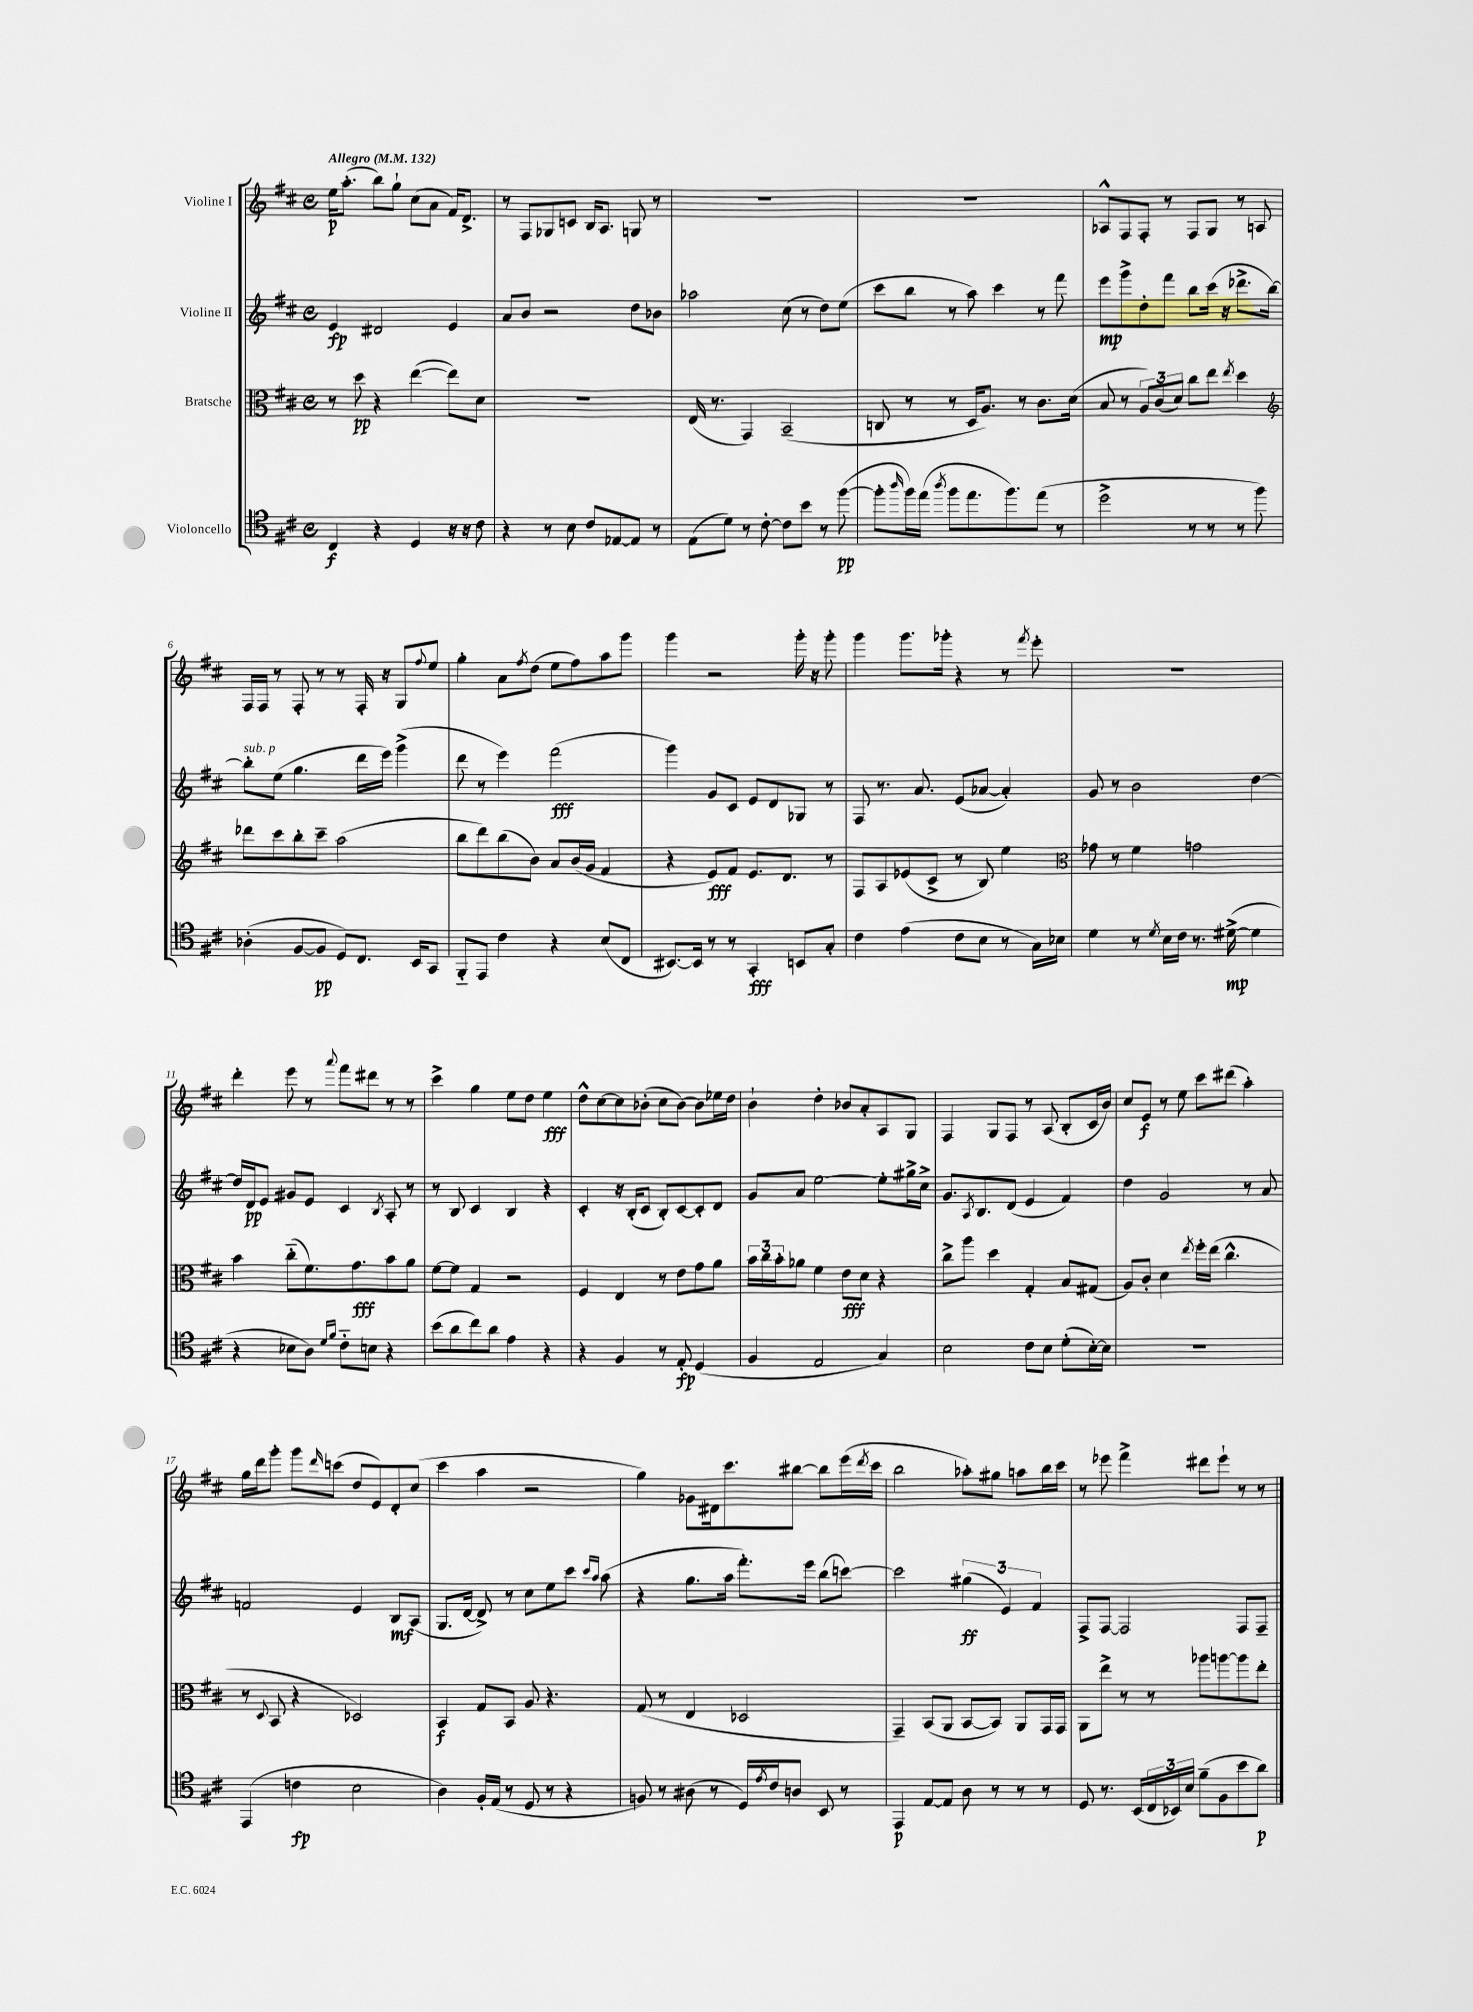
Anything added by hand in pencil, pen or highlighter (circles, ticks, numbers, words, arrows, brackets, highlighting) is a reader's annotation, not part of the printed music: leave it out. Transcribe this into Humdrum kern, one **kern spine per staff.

**kern	**dynam	**kern	**dynam	**kern	**dynam	**kern	**dynam
*part4	*part4	*part3	*part3	*part2	*part2	*part1	*part1
*staff4	*staff4	*staff3	*staff3	*staff2	*staff2	*staff1	*staff1
*I"Violoncello	*	*I"Bratsche	*	*I"Violine II	*	*I"Violine I	*
*clefC4	*	*clefC3	*	*clefG2	*	*clefG2	*
*k[f#c#]	*	*k[f#c#]	*	*k[f#c#]	*	*k[f#c#]	*
*M4/4	*	*M4/4	*	*M4/4	*	*M4/4	*
*met(c)	*	*met(c)	*	*met(c)	*	*met(c)	*
*MM132	*	*MM132	*	*MM132	*	*MM132	*
=1	=1	=1	=1	=1	=1	=1	=1
!	!	!	!	!	!	!LO:TX:a:B:t=Allegro	!
4C#/	f	8r	.	4e/	fp	16ee\KL	p
.	.	.	.	.	.	(8.aa'\J	.
.	.	8dd\	pp	.	.	.	.
4r	.	4r	.	2d#X/	.	8bb\L)	.
.	.	.	.	.	.	8gg`\J	.
4D/	.	([4ee\	.	.	.	(8cc#\L	.
.	.	.	.	.	.	8a\J	.
16r	.	8ee\L])	.	4e/	.	16f#/KL)	.
16r	.	.	.	.	.	8.d^/J	.
8c#\	.	8d\J	.	.	.	.	.
=2	=2	=2	=2	=2	=2	=2	=2
4r	.	1r	.	8a/L	.	8r	.
.	.	.	.	8b/J	.	8F#/L	.
8r	.	.	.	2r	.	8G-X/	.
8B\	.	.	.	.	.	8cn/J	.
8c#/L	.	.	.	.	.	16B/KL	.
.	.	.	.	.	.	8.A/J	.
[8E-X/	.	.	.	.	.	.	.
8E-/J]	.	.	.	8dd\L	.	8Gn/	.
8r	.	.	.	8b-X\J	.	8r	.
=3	=3	=3	=3	=3	=3	=3	=3
(8E\L	.	(16E/	.	2aa-X\	.	1r	.
.	.	8.r	.	.	.	.	.
8d\J)	.	.	.	.	.	.	.
8r	.	4GG/)	.	.	.	.	.
[8c#'\	.	.	.	.	.	.	.
8c#\L]	.	(2BB~/	.	(8cc#\	.	.	.
8b\J	.	.	.	8r	.	.	.
8r	.	.	.	8dd\L)	.	.	.
([8ff#\	pp	.	.	(8ee\J	.	.	.
=4	=4	=4	=4	=4	=4	=4	=4
8ff#'\L]	.	8Cn/	.	8ccc#\L	.	1r	.
16qqaa/	.	.	.	.	.	.	.
16ff#\L)	.	8r	.	8bb\J	.	.	.
(16ee\JJ	.	.	.	.	.	.	.
8qaa/	.	.	.	.	.	.	.
8ff#\L	.	8r	.	8r	.	.	.
8.ee\	.	16D/KL	.	8aa\)	.	.	.
.	.	8.A/J)	.	.	.	.	.
.	.	.	.	4ccc#\	.	.	.
8.ff#\)	.	.	.	.	.	.	.
.	.	8r	.	.	.	.	.
(8ee\J	.	8.c#\L	.	8r	.	.	.
8r	.	.	.	8fff#\	.	.	.
.	.	(16d\Jk	.	.	.	.	.
=5	=5	=5	=5	=5	=5	=5	=5
2dd^\	.	8B/	.	8eee\L	mp	8A-X^^/L	.
.	.	8r	.	8ggg^\	.	8F#/	.
.	.	12A/L)	.	8dd'\	.	8F#'/J	.
.	.	(12c#/	.	.	.	.	.
.	.	.	.	8fff#\J	.	8r	.
.	.	12d/J)	.	.	.	.	.
8r	.	8cc#\L	.	8bb\L	.	8F#/L	.
8r	.	8ee\J	.	(16ccc#\Jk	.	8G/J	.
.	.	.	.	16r	.	.	.
.	.	8qee/	.	.	.	.	.
8r	.	4dd\	.	8.ddd-X^\L	.	8r	.
8ff#\)	.	.	.	.	.	8An/	.
.	.	.	.	[16bb\Jk)	.	.	.
!!LO:LB:g=z
=6	=6	=6	=6	=6	=6	=6	=6
*	*	*clefG2	*	*	*	*	*
!	!	!	!	!LO:TX:a:i:t=sub. p	!	!	!
(4A-X'\	.	8ddd-X\L	.	8bb'\L]	.	16F#/LL	.
.	.	.	.	.	.	16F#/JJ	.
.	.	8ccc#\	.	(8ee\J	.	8r	.
[8F#/L	.	8bb'\	.	4.gg\	.	8F#'/	.
8F#/J]	pp	8ccc#~\J	.	.	.	8r	.
8D/L)	.	(2aa\	.	.	.	8r	.
8.C#/J	.	.	.	16ddd\LL	.	16F#'/	.
.	.	.	.	16eee\JJ)	.	16r	.
.	.	.	.	(4ggg^\	.	8G/L	.
16BB/KL	.	.	.	.	.	.	.
.	.	.	.	.	.	8qqff#/	.
8GG/J	.	.	.	.	.	8ee/J	.
=7	=7	=7	=7	=7	=7	=7	=7
8FF#/L	.	8bb\L	.	8ddd\	.	4gg'\	.
8EE/J	.	8ddd\)	.	8r	.	.	.
4c#\	.	(8bb\	.	4eee\)	.	8a\L	.
.	.	.	.	.	.	8qff#/	.
.	.	8b\J)	.	.	.	(8dd\J	.
4r	.	8a/L	.	(2fff#\	fff	8ee\L	.
.	.	(16b/L	.	.	.	8ff#\)	.
.	.	16g/JJ	.	.	.	.	.
(8B/L	.	4f#/	.	.	.	8aa\	.
8C#/J	.	.	.	.	.	8ggg\J	.
=8	=8	=8	=8	=8	=8	=8	=8
[8.BB#X/L)	.	4r	.	4ggg\)	.	4ggg\	.
16BB#/Jk]	.	.	.	.	.	.	.
8r	.	8e/L)	fff	8g/L	.	2r	.
8r	.	8f#/J	.	8c#/J	.	.	.
4GG'/	fff	8.e/L	.	8e/L	.	.	.
.	.	.	.	8d/	.	.	.
.	.	8.d/J	.	.	.	.	.
8BBn/L	.	.	.	8G-X/J	.	16ggg'\	.
.	.	.	.	.	.	16r	.
8G'/J	.	8r	.	8r	.	8ggg'\	.
=9	=9	=9	=9	=9	=9	=9	=9
4c#\	.	8F#/L	.	8F#/	.	4ggg\	.
.	.	8A/	.	8.r	.	.	.
(4e\	.	(8e-X/	.	.	.	8.ggg\L	.
.	.	.	.	8.a/	.	.	.
.	.	8c#^/J	.	.	.	.	.
.	.	.	.	.	.	16ggg-X'\Jk	.
8c#\L	.	8r	.	(8e/L	.	4r	.
8B\J	.	8B/)	.	[8a-X/J	.	.	.
8r	.	4ee\	.	4a-'/])	.	8r	.
.	.	.	.	.	.	8qfff#/	.
16G\LL)	.	.	.	.	.	8eee'\	.
16B-X\JJ	.	.	.	.	.	.	.
=10	=10	=10	=10	=10	=10	=10	=10
*	*	*clefC3	*	*	*	*	*
4d\	.	8g-X\	.	8g/	.	1r	.
.	.	8r	.	8r	.	.	.
8r	.	4f#\	.	2b\	.	.	.
8qd/	.	.	.	.	.	.	.
16B\LL	.	.	.	.	.	.	.
16c#\JJ	.	.	.	.	.	.	.
8.r	.	2gn\	.	.	.	.	.
([16d#X^\	mp	.	.	.	.	.	.
4d#\]	.	.	.	[4dd\	.	.	.
!!LO:LB:g=z
=11	=11	=11	=11	=11	=11	=11	=11
4r	.	4b\	.	16dd/LL]	.	4ddd'\	.
.	.	.	.	16d/J	pp	.	.
.	.	.	.	8e/J	.	.	.
8B-X\L	.	(8cc#\L	.	8g#X/L	.	8eee\	.
8A\J)	.	8.f#\)	.	8e/J	.	8r	.
16qqd/LL	.	.	.	.	.	.	.
16qqf#/JJ	.	.	.	.	.	8qqaaa/	.
8c#\L	.	.	.	4c#/	.	8fff#\L	.
.	.	8.g\	fff	.	.	.	.
8Bn\J	.	.	.	.	.	8ddd#X\J	.
.	.	.	.	8qB/	.	.	.
4r	.	8b\	.	8A'/	.	8r	.
.	.	8a\J	.	8r	.	8r	.
=12	=12	=12	=12	=12	=12	=12	=12
(8b\L	.	[8f#\L	.	8r	.	4ccc#^\	.
8a\	.	8f#\J]	.	8B/	.	.	.
8cc#\)	.	4G/	.	4c#/	.	4gg\	.
8a\J	.	.	.	.	.	.	.
4e\	.	2r	.	4B/	.	8ee\L	.
.	.	.	.	.	.	8dd\J	.
4r	.	.	.	4r	.	4ee\	fff
=13	=13	=13	=13	=13	=13	=13	=13
4r	.	4F#/	.	4c#'/	.	8dd^^\L	.
.	.	.	.	.	.	[8cc#\	.
4F#/	.	4E/	.	16r	.	8cc#\]	.
.	.	.	.	(16B'/KL	.	.	.
.	.	.	.	8c#/J	.	(8b-X'\J	.
8r	.	8r	.	8B'/L)	.	8cc#\L	.
8E'/	fp	8e\L	.	[8c#/	.	[8b-\J)	.
(4D/	.	8g\	.	8c#'/]	.	8b-\L]	.
.	.	8a\J	.	8d/J	.	16ee-X\L	.
.	.	.	.	.	.	16dd\JJ	.
=14	=14	=14	=14	=14	=14	=14	=14
4F#/	.	24b\LL	.	8g/L	.	4b`\	.
.	.	24cc#\	.	.	.	.	.
.	.	24b'\J	.	.	.	.	.
.	.	8a-X\J	.	8a/J	.	.	.
2E/	.	4f#\	.	[2ee\	.	4dd'\	.
.	.	8e\L	fff	.	.	8b-X/L	.
.	.	8d\J	.	.	.	8a'/	.
4G/)	.	4r	.	8ee'\L]	.	8A/	.
.	.	.	.	16gg#X^\L	.	8G/J	.
.	.	.	.	16cc#^\JJ	.	.	.
=15	=15	=15	=15	=15	=15	=15	=15
2B\	.	8cc#^\L	.	8.g/L	.	4F#/	.
.	.	8aa\J	.	.	.	.	.
.	.	.	.	8qA/	.	.	.
.	.	.	.	8.B/	.	.	.
.	.	4dd\	.	.	.	8G/L	.
.	.	.	.	(8d/J	.	8F#/J	.
8c#\L	.	4G'/	.	4e/	.	8r	.
8B\J	.	.	.	.	.	(8A/	.
(8d'\L	.	8B/L	.	4f#/)	.	8B'/L	.
[16B'\L)	.	(8G#X/J	.	.	.	16c#/L	.
16B\JJ]	.	.	.	.	.	16b/JJ)	.
=16	=16	=16	=16	=16	=16	=16	=16
1r	.	8A/L)	.	4dd\	.	8cc#/L	.
.	.	8c#'/J	.	.	.	8e/J	f
.	.	4d\	.	2g/	.	8r	.
.	.	.	.	.	.	8ee\	.
.	.	8qee/	.	.	.	.	.
.	.	16ff#'\LL	.	.	.	8ccc#\L	.
.	.	(16ee\JJ	.	.	.	.	.
.	.	4.cc#^^\	.	.	.	(8ddd#X\J	.
.	.	.	.	8r	.	4aa'\)	.
.	.	.	.	8a/	.	.	.
!!LO:LB:g=z
=17	=17	=17	=17	=17	=17	=17	=17
(4EE/	.	8r	.	2fn/	.	16gg\LL	.
.	.	.	.	.	.	16ddd\J	.
.	.	8qqD/	.	.	.	.	.
.	.	8BB/	.	.	.	8ggg'\J	.
4cn\	fp	4r	.	.	.	8ggg\L	.
.	.	.	.	.	.	16qqddd/	.
.	.	.	.	.	.	(8cccn\J	.
2B\	.	2D-X/)	.	4e/	.	8dd/L	.
.	.	.	.	.	.	8e/)	.
.	.	.	.	8B/L	mf	8d'/	.
.	.	.	.	(8A/J	.	(8cc#/J	.
=18	=18	=18	=18	=18	=18	=18	=18
4A\)	.	4BB/	f	8.G/L	.	4ccc#\	.
.	.	.	.	[16d/Jk	.	.	.
16F#'/LL	.	8G/L	.	8d^/])	.	4aa\	.
(16E/JJ	.	.	.	.	.	.	.
8r	.	8BB/J	.	8r	.	.	.
8D/	.	8A/	.	8cc#\L	.	2r	.
8r	.	4.r	.	8ee\	.	.	.
4r	.	.	.	8ccc#\J	.	.	.
.	.	.	.	16qqccc#/LL	.	.	.
.	.	.	.	16qqaa/JJ	.	.	.
.	.	.	.	(8aa\	.	.	.
=19	=19	=19	=19	=19	=19	=19	=19
8Fn/)	.	(8G/	.	4r	.	4gg\)	.
8r	.	8r	.	.	.	.	.
(8A#X\	.	4E/	.	8.gg\L	.	8g-X\L	.
8r	.	.	.	.	.	16d#X\k	.
.	.	.	.	16aa\Jk	.	8.ccc#\	.
16D/LL)	.	2D-X/	.	8.fff#'\L)	.	.	.
8qe/	.	.	.	.	.	.	.
16c#/J	.	.	.	.	.	.	.
8An/J	.	.	.	.	.	[8bb#X\J	.
.	.	.	.	16eee\Jk	.	.	.
8BB/	.	.	.	(8bb\L	.	8bb#\L]	.
8r	.	.	.	[8cccn\J)	.	(16eee\L	.
.	.	.	.	.	.	8qddd/	.
.	.	.	.	.	.	16ccc#\JJ	.
=20	=20	=20	=20	=20	=20	=20	=20
4EE/	p	4GG~/)	.	2ccc\]	.	2bb\	.
[8E/L	.	(8BB/L	.	.	.	.	.
8E/J]	.	8AA/J	.	.	.	.	.
8A\	.	[8BB/L	.	(6gg#X\	ff	8aa-X'\L)	.
8r	.	8BB/J])	.	.	.	8gg#X\J	.
.	.	.	.	6e/)	.	.	.
8r	.	8AA/L	.	.	.	8aan\L	.
.	.	.	.	6f#/	.	.	.
8r	.	16GG/L	.	.	.	16bb\L	.
.	.	16GG/JJ	.	.	.	16ccc#\JJ	.
=21	=21	=21	=21	=21	=21	=21	=21
8D/	.	8AA\L	.	8F#^/L	.	8r	.
8.r	.	8ee^\J	.	[8F#/J	.	8eee-X\	.
.	.	8r	.	2F#/]	.	4fff#^\	.
(16BB/LL	.	.	.	.	.	.	.
24C#/	.	8r	.	.	.	.	.
24BB-X/)	.	.	.	.	.	.	.
24B/JJ	.	.	.	.	.	.	.
(8f#~\L	.	8aa-X\L	.	.	.	8ddd#X\L	.
8F#\	.	[8aan\	.	.	.	8eee-`\J	.
8b\	.	8aa\]	.	8F#/L	.	8r	.
8a\J)	p	8ee'\J	.	8F#~/J	.	8r	.
==	==	==	==	==	==	==	==
*-	*-	*-	*-	*-	*-	*-	*-
